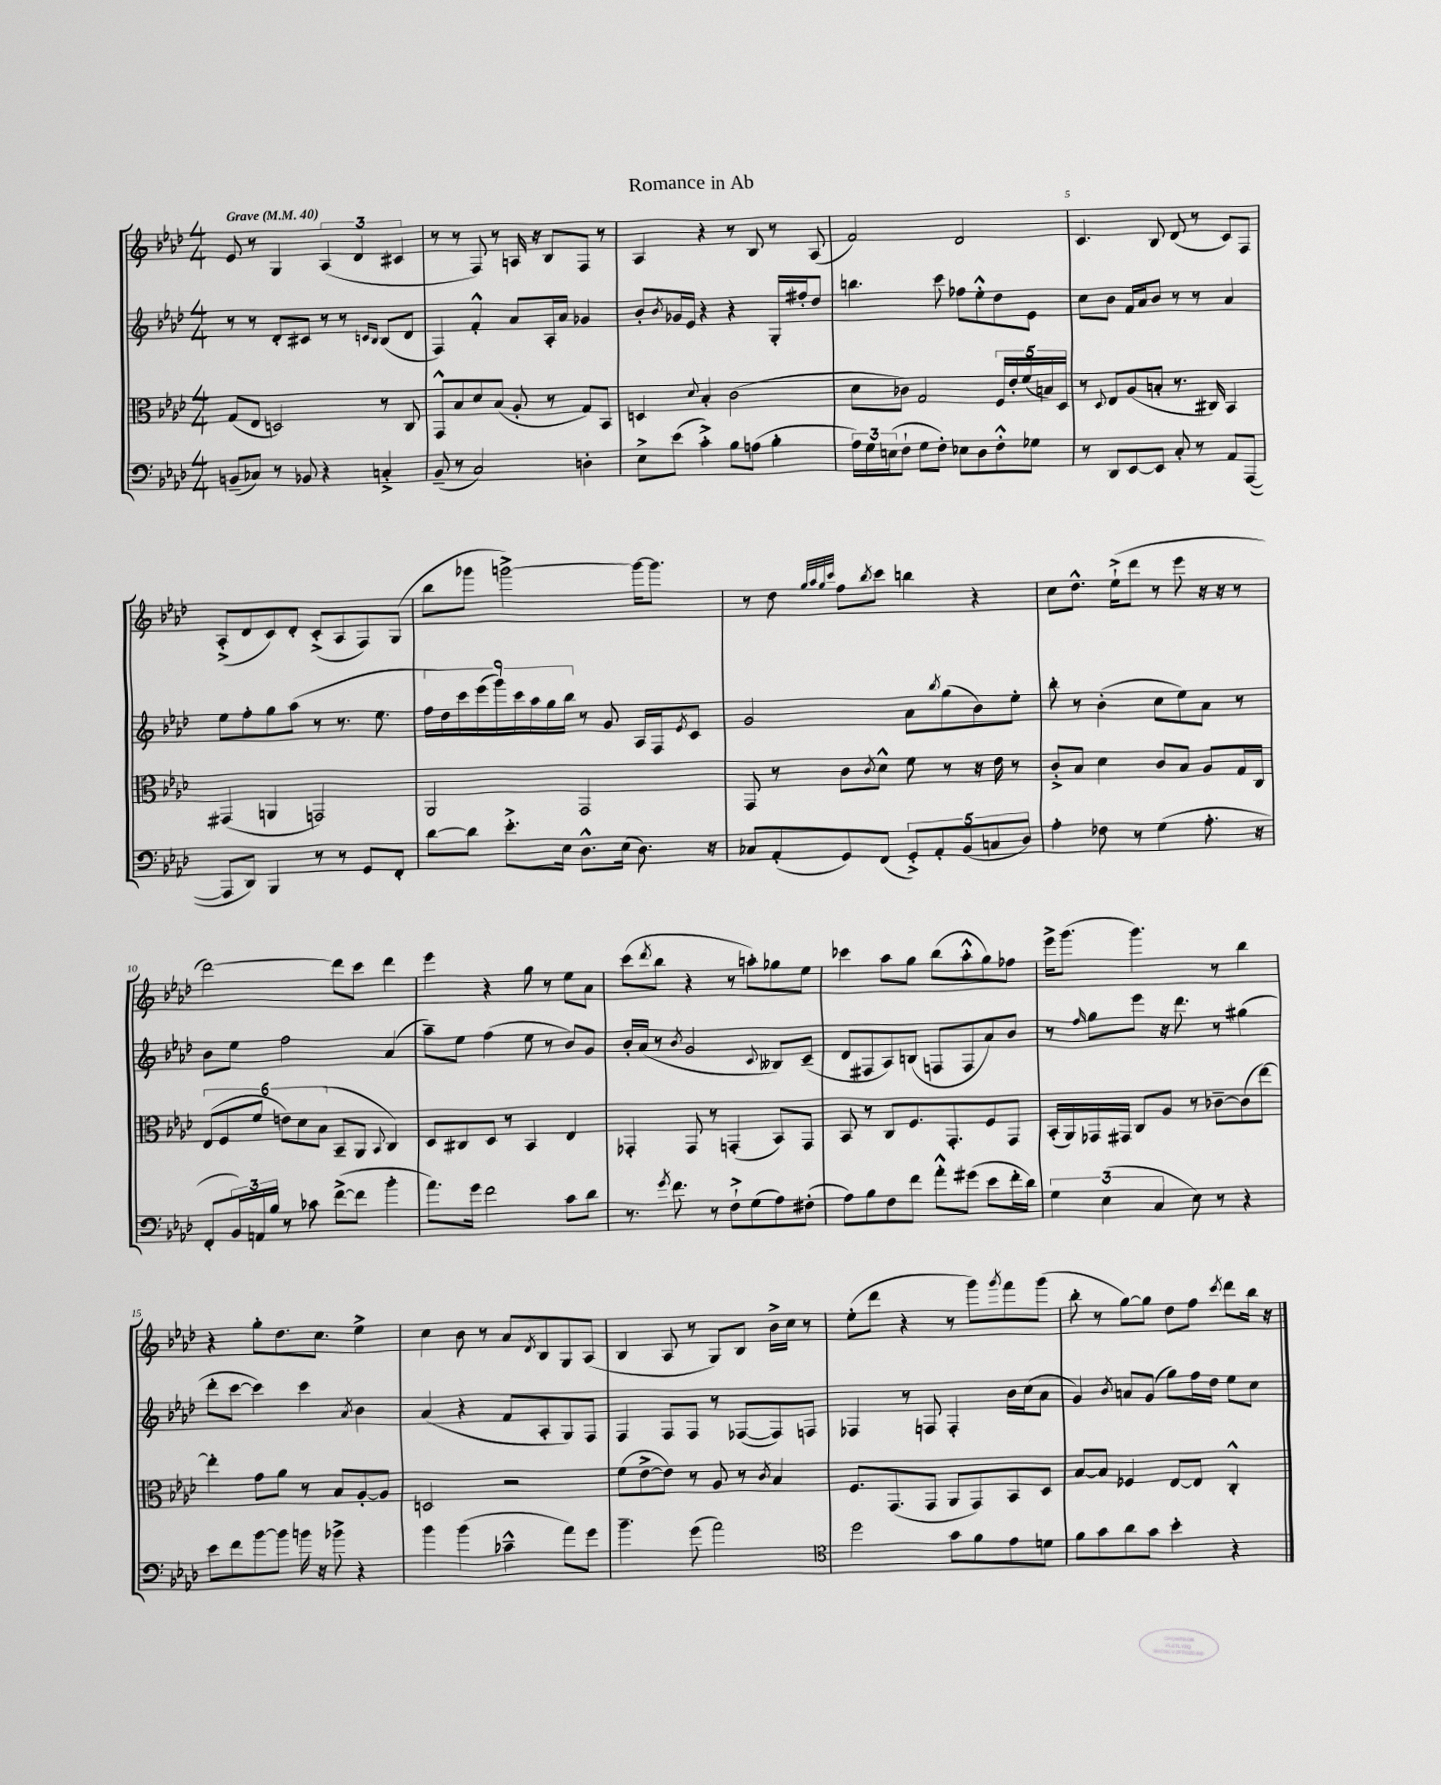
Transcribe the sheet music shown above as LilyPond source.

\header { title = "Romance in Ab" }
<<
\new StaffGroup <<
\new Staff = "s0" {
    \clef treble \key aes \major \numericTimeSignature \time 4/4 \tempo "Grave" 4 = 40
    ees'8 r8 g4 \tuplet 3/2 { aes4( des'4 cis'4 } |
    r8 r8 f8) r8 a16 r16 bes8 f8 r8 |
    aes4 r4 r8 bes8 r8 aes8( |
    f'2) des'2 |
    c'4. bes8 des'8( r8 c'8) f8 |
    aes8-.->( des'8 c'8) des'8-. c'8-.->( aes8 f8) g8( |
    bes''8 ges'''8 g'''2~->) g'''16~ g'''8. |
    r8 des''8 \grace { g''32 aes''32 g''32 c'''32 } f''8 \acciaccatura { bes''8 } c'''8 b''4 r4 |
    c''8 des''8.-^ ees''16-!->( des'''8 r8 ees'''8 r16 r16 r8 |
    des'''2~) des'''8 c'''8 des'''4 |
    ees'''4 r4 g''8 r8 ees''8 aes'8 |
    c'''8( \acciaccatura { des'''8 } bes''8 r4 r8 a''8-.) ges''8 ees''8 |
    ces'''4 aes''8 g''8 bes''8( aes''8-.-^ g''8) fes''8 |
    ees'''16-> g'''8.( g'''4.) r8 bes''4 |
    r4 g''8-. des''8. c''8. ees''4-> |
    c''4 bes'8 r8 aes'8 \acciaccatura { des'8 } bes8 g8 aes8( |
    bes4 aes8 r8 g8) bes8 bes'16-> c''16 r8 |
    ees''8-.( des'''8 r4 r8 g'''8) \acciaccatura { g'''8 } f'''8 g'''8( |
    bes''8-. r8 g''8~) g''8 des''8 f''8 \acciaccatura { c'''8 } des'''8 bes''16 r16 \bar "|." |
}
\new Staff = "s1" {
    \clef treble \key aes \major \numericTimeSignature \time 4/4
    r8 r8 des'8-. cis'8 r8 r8 \grace { c'16 bes16 } bes8( des'8 |
    f4) f'4-.-^ aes'8 aes16-. aes'16 ges'4 |
    bes'8-. \acciaccatura { bes'8 } ges'16 ees'16 r4 r4 g16-. fis''16-. des''8 |
    b''4. c'''8 fes''8 ees''8-.-^ des''8 ees'8 |
    c''8 bes'8 f'16 aes'16 bes'8 r8 r8 aes'4 |
    ees''8 f''8-. g''8 aes''8( r8 r8. ees''8. |
    \tuplet 9/8 { f''16 des''16) c'''16 ees'''16( g'''16) c'''16 aes''16 g''16 bes''16 } r8 g'8 aes16 f16 \acciaccatura { ees'8 } c'8 |
    g'2 aes'8 \acciaccatura { bes''8 } g''8( bes'8) ees''8-. |
    bes''8-. r8 bes'4-.( c''8 ees''8) aes'8 r8 |
    bes'8 ees''8 f''2 aes'4( |
    aes''8--) ees''8 f''4( ees''8 r8 bes'8) g'8 |
    bes'16-. aes'16( r8 \acciaccatura { bes'8 } g'2 \appoggiatura { c'8 } beses8) c'8--( |
    des'8 fis8 aes8) b8( f8 f8 aes'8) bes'8 |
    r8 \grace { f''16 } g''8 ees'''8 r16 des'''8. r8 gis''4( |
    des'''8-. c'''8~ c'''4) c'''4 \acciaccatura { aes'8 } bes'4 |
    aes'4( r4 f'8 aes8-. g8) f8 |
    f4 f8 f8 r8 fes8~( fes8) f8 |
    fes4 r8 f8 f4-. bes'16 c''16( aes'8 |
    g'4) \acciaccatura { bes'8 } a'8 g'8( g''8) f''16 des''16 ees''8 c''8 \bar "|." |
}
\new Staff = "s2" {
    \clef alto \key aes \major \numericTimeSignature \time 4/4
    g8( ees8 d2) r8 c8 |
    g,8-^ bes8 des'8 bes8( aes8-. r8 g8) bes,8 |
    d4 \appoggiatura { des'8 } bes4-. c'2( |
    des'8 ces'8) g2 \tuplet 5/4 { f16 ees'16-. f'16( b16) des16 } |
    r8 \appoggiatura { des8 } ees8 aes8( b8-. r8. cis16) bes,4 |
    gis,4( a,4 g,2) |
    aes,2 g,2 |
    g,8 r8 c'8 \acciaccatura { c'8 } des'8-^ f'8 r8 r16 ees'16 r8 |
    c'8-.-> bes8 des'4 c'8 bes8 aes8 g16 c16 |
    \tuplet 6/4 { ees8( f8 f'8 e'8) des'8 bes8( } bes,8-- aes,8 \appoggiatura { bes,8 } c4) |
    des8 cis8 des8 r8 bes,4 ees4 |
    ges,4-. ges,8 r8 g,4-.( bes,8) g,8 |
    bes,8 r8 c8 f8. g,8.-. f8 g,8 |
    bes,16-.( aes,16) ges,16 gis,16 c8 aes8 r8 ces'8~-- ces'8( ees''8~) |
    ees''4-. g'8 aes'8 r8 bes8 aes8~-. aes8 |
    d2 r2 |
    f'8( ees'8~-> ees'8) r8 aes8 r8 \acciaccatura { c'8 } bes4 |
    f8. g,8.( g,8 aes,8 g,8) bes,8 des8 |
    bes8~ bes8 fes4 ees8~ ees8 c4-.-^ \bar "|." |
}
\new Staff = "s3" {
    \clef bass \key aes \major \numericTimeSignature \time 4/4
    b,8--( ces8) r8 bes,8 r4 c4-.-> |
    bes,8--( r8 c2) d4-. |
    ees8-> ees'8( c'4-.->) bes8 a8( bes4-. |
    \tuplet 3/2 { aes16) g16 e16( } f8-! g8 f8-.) ees8 des8 f8-.-^ ges8 |
    r8 des,8 ees,8~ ees,8 c8-. r8 aes,8 aes,,8~( |
    aes,,8 des,8) bes,,4 r8 r8 g,8 f,8-. |
    des'8~ des'8 ees'8.-.-> ees16 des8.-^ ees16( des8.) r16 |
    ces8 aes,8-.( g,8) f,8( \tuplet 5/4 { g,8-.->) aes,8-. bes,8( c8 des8) } |
    aes4-. fes8 r8 g4( aes8.-. r16 |
    f,8-. \tuplet 3/2 { bes,16) a,16 bes16 } r8 ces'8 f'8~->( f'8 bes'4-. |
    aes'8.) g'16 f'2 c'8 des'8 |
    r8. \acciaccatura { g'8 } f'8. r8 f8-!-> g8( aes8) fis8-.( |
    aes8) bes8 f8 f'8 aes'8-.-^ gis'8( ees'8 f'16-. des'16) |
    \tuplet 3/2 { g4 ees4( c4 } ees8) r8 r4 |
    ees'8 f'8 bes'8~ bes'8 b'16 r16 bes'8-> r4 |
    bes'4 bes'4( ces'4---^ aes'8) g'8 |
    bes'4.-- g'8( aes'2) |
    \clef tenor des''2 g'8 f'8 ees'8 d'8 |
    f'8 g'8 aes'8 g'8 bes'4-. r4 \bar "|." |
}
>>
>>
\layout { \context { \Score \override BarNumber.break-visibility = ##(#f #t #t) barNumberVisibility = #(every-nth-bar-number-visible 5) } }
